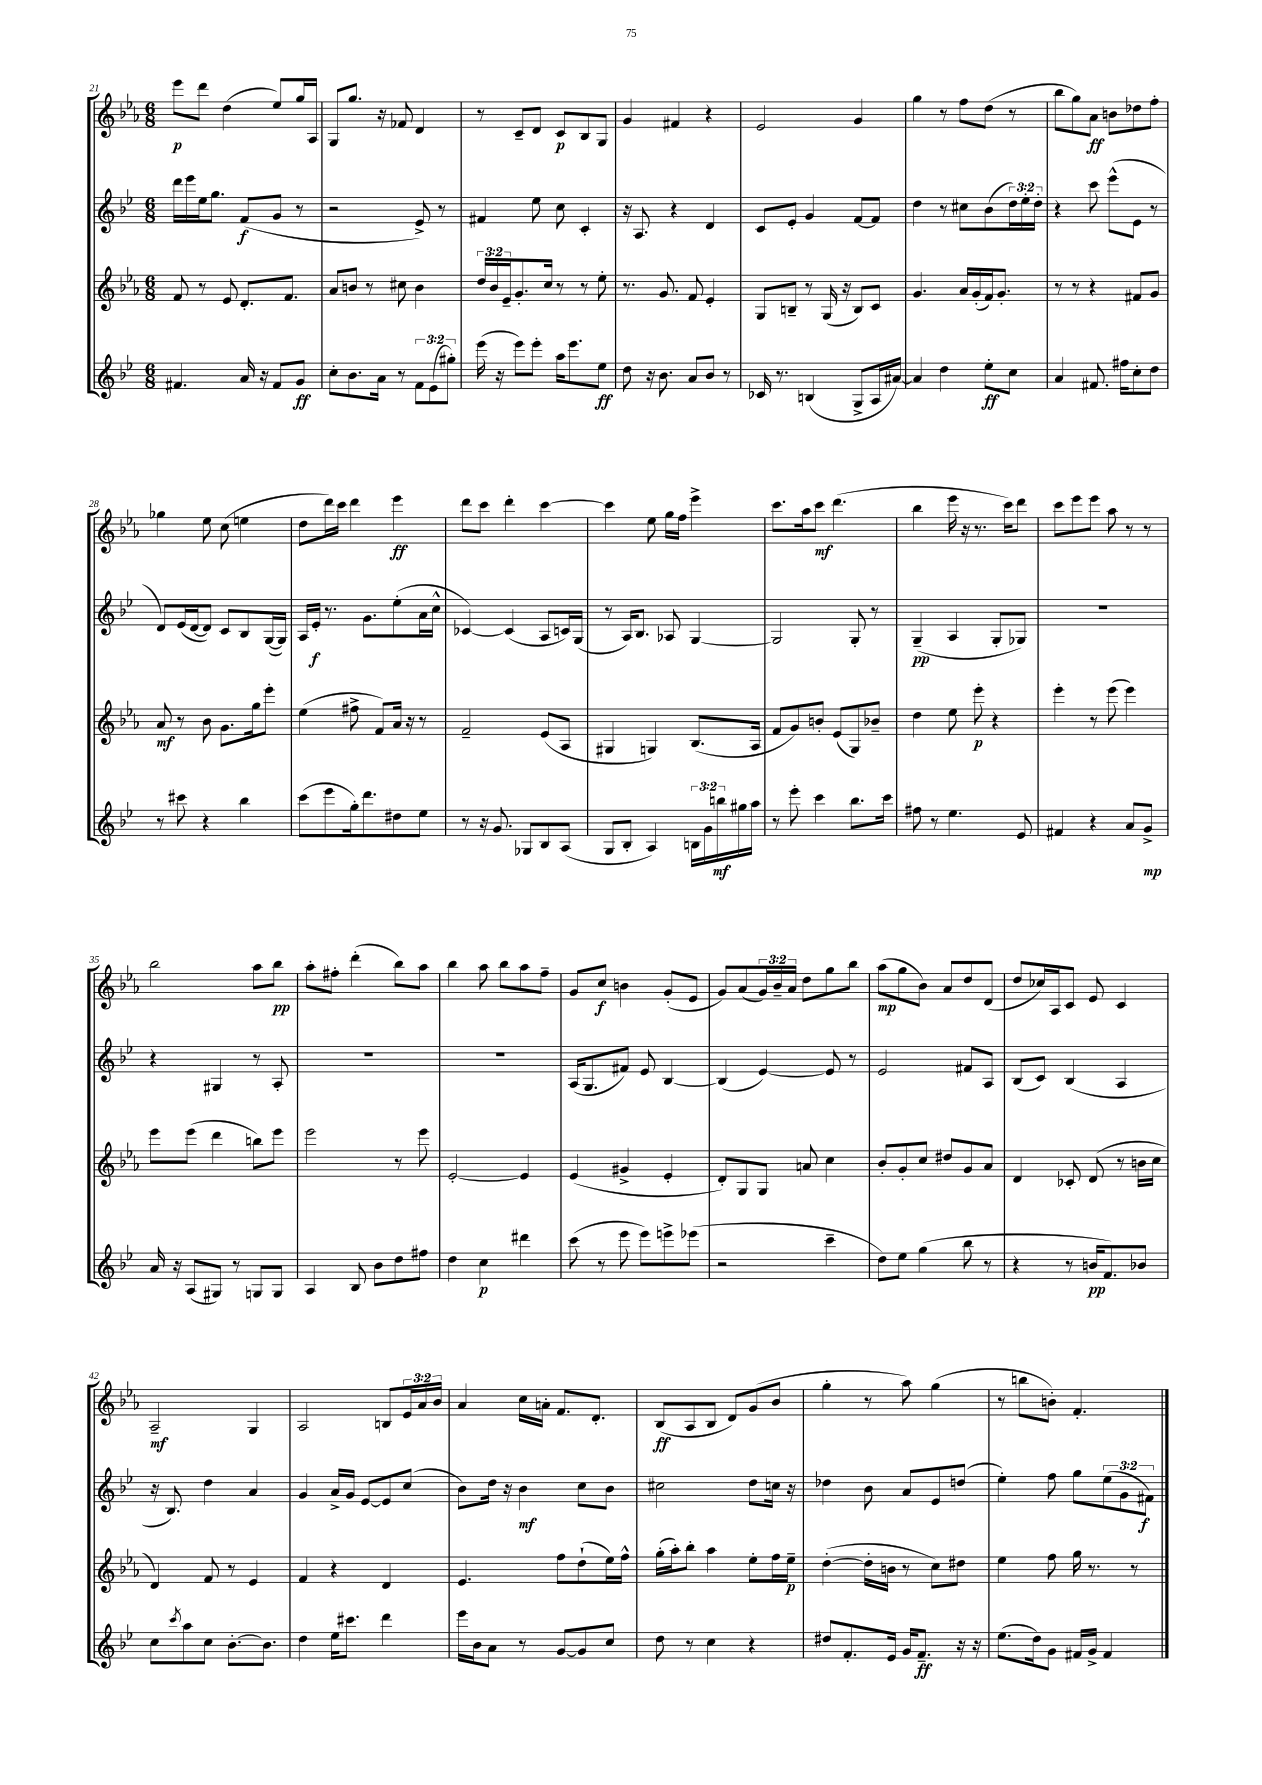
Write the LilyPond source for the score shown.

<<
\new StaffGroup <<
\new Staff = "s0" {
    \clef treble \key ees \major \numericTimeSignature \time 6/8 \override Staff.TupletNumber.text = #tuplet-number::calc-fraction-text
    ees'''8\p d'''8 d''4( ees''8) g''16 aes16 |
    g8 g''8. r16 fes'8 d'4 |
    r8 c'8-- d'8 c'8\p bes8 g8 |
    g'4 fis'4 r4 |
    ees'2 g'4 |
    g''4 r8 f''8 d''8( r8 |
    bes''8 g''8) aes'8\ff b'8 des''8 f''8-. |
    ges''4 ees''8 c''8( e''4 |
    d''8 d'''16) c'''16 d'''4 ees'''4\ff |
    d'''8 c'''8 d'''4-. c'''4~ |
    c'''4 ees''8 g''16 f''16 ees'''4-> |
    c'''8. aes''16 c'''8\mf d'''4.( |
    bes''4 ees'''16 r16 r8. c'''16) d'''8 |
    c'''8 ees'''8 ees'''8 aes''8 r8 r8 |
    bes''2 aes''8 bes''8\pp |
    aes''8-. fis''8-. d'''4-.( bes''8) aes''8 |
    bes''4 aes''8 bes''8 aes''8 f''8-- |
    g'8 c''8\f b'4 g'8-.( ees'8 |
    g'8) aes'8( \tuplet 3/2 { g'16) bes'16-- aes'16 } d''8 g''8 bes''8 |
    aes''8\mp( g''8 bes'8) aes'8 d''8 d'8( |
    d''8 ces''16) aes16 c'8 ees'8 c'4 |
    aes2--\mf g4 |
    aes2 b8 \tuplet 3/2 { ees'16 aes'16 bes'16 } |
    aes'4 c''16 a'16-. f'8. d'8.-. |
    bes8\ff( aes8 bes8 d'8) g'8( bes'8 |
    g''4-. r8 aes''8) g''4( |
    r8 b''8 b'8-.) f'4.-. \bar "|." |
}
\new Staff = "s1" {
    \clef treble \key bes \major \numericTimeSignature \time 6/8 \override Staff.TupletNumber.text = #tuplet-number::calc-fraction-text
    d'''16 ees'''16 ees''16 g''8. f'8\f( g'8 r8 |
    r2 ees'8->) r8 |
    fis'4 ees''8 c''8 c'4-. |
    r16 a8. r4 d'4 |
    c'8 ees'8-. g'4 f'8~ f'8 |
    d''4 r8 cis''8 bes'8( \tuplet 3/2 { d''16) ees''16-. d''16-. } |
    r4 c'''8 ees'''8-^( ees'8 r8 |
    d'8) ees'16( d'16~ d'8) c'8 bes8 g16~( g16) |
    a16 ees'16-.\f r8. g'8. ees''8-.( a'16 c''16-^ |
    ces'4~) ces'4( a8 c'16) g16( |
    r8 a16) bes8. aes8 g4~ |
    g2 g8-. r8 |
    g4--\pp( a4 g8-. ges8) |
    R2. |
    r4 gis4 r8 a8-. |
    R2. |
    R2. |
    a16( g8. fis'8) ees'8 bes4~ |
    bes4( ees'4~) ees'8 r8 |
    ees'2 fis'8 a8 |
    bes8( c'8) bes4( a4 |
    r16 bes8.) d''4 a'4 |
    g'4 a'16-> g'16 ees'8~ ees'8 c''8( |
    bes'8) d''16 r16 bes'4\mf c''8 bes'8 |
    cis''2 d''8 c''16 r16 |
    des''4 bes'8 a'8 ees'8 d''8( |
    ees''4-.) f''8 g''8 \tuplet 3/2 { ees''8( g'8 fis'8\f) } \bar "|." |
}
\new Staff = "s2" {
    \clef treble \key ees \major \numericTimeSignature \time 6/8 \override Staff.TupletNumber.text = #tuplet-number::calc-fraction-text
    f'8 r8 ees'8 d'8.-. f'8. |
    aes'8 b'8 r8 cis''8 b'4 |
    \tuplet 3/2 { d''16 bes'16 ees'16-- } g'8.-. c''16 r8 r8 ees''8-. |
    r8. g'8. f'8 ees'4-. |
    g8 b8-- r8 g16( r16 b8) c'8 |
    g'4. aes'16 g'16-.( f'16) g'8.-. |
    r8 r8 r4 fis'8 g'8 |
    aes'8\mf r8 bes'8 g'8. g''16 ees'''8-. |
    ees''4( fis''8-> f'8) aes'16 r16 r8 |
    f'2-- ees'8( aes8 |
    gis4 g4) bes8.( aes16 |
    f'8 g'8) b'8-. ees'8( g8) bes'8-- |
    d''4 ees''8 ees'''8-.\p r4 |
    ees'''4-. r8 ees'''8( ees'''4) |
    ees'''8 ees'''8( d'''4 b''8) ees'''8 |
    ees'''2 r8 ees'''8 |
    ees'2~-. ees'4 |
    ees'4( gis'4-> ees'4-. |
    d'8-.) g8 g8 a'8 c''4 |
    bes'8-. g'8-. c''8 dis''8 g'8 aes'8 |
    d'4 ces'8-. d'8( r8 b'16 c''16 |
    d'4) f'8 r8 ees'4 |
    f'4 r4 d'4 |
    ees'4. f''8 d''8-!( ees''16) f''16-^ |
    g''16-.( aes''16-.) bes''8-. aes''4 ees''8-. f''16 ees''16--\p |
    d''4~-.( d''16-. b'16 r8 c''8) dis''8 |
    ees''4 f''8 g''16 r8. r8 \bar "|." |
}
\new Staff = "s3" {
    \clef treble \key bes \major \numericTimeSignature \time 6/8 \override Staff.TupletNumber.text = #tuplet-number::calc-fraction-text
    fis'4. a'16 r16 fis'8 g'8\ff |
    c''8-. bes'8. a'16 r8 \tuplet 3/2 { f'8 ees'8( gis''8-.) } |
    ees'''16( r16 ees'''8) ees'''8-. a''16 ees'''8. ees''8\ff |
    d''8 r16 bes'8. a'8 bes'8 r8 |
    ces'16 r8. b4( g8-> a16 ais'16~) |
    ais'4 d''4 ees''8-.\ff c''8 |
    a'4 fis'8. fis''16 c''8-. d''8 |
    r8 cis'''8 r4 bes''4 |
    c'''8( ees'''8 g''16-.) d'''8. dis''8 ees''8 |
    r8 r16 g'8. ges8 bes8 a8( |
    g8 bes8-. a4) \tuplet 3/2 { b16 g'16 b''16\mf } gis''16 a''16 |
    r8 ees'''8-. c'''4 bes''8. c'''16 |
    fis''8 r8 ees''4. ees'8 |
    fis'4 r4 a'8 g'8->\mp |
    a'16 r16 a8( gis8) r8 g8 g8 |
    a4 bes8 bes'8 d''8 fis''8 |
    d''4 c''4\p dis'''4 |
    c'''8( r8 ees'''8 ees'''8) e'''8-> ees'''8( |
    r2 c'''4-- |
    d''8) ees''8 g''4( bes''8 r8 |
    r4 r8 b'16\pp f'8.) bes'8 |
    c''8 \acciaccatura { c'''8 } a''8 c''8 bes'8.~-. bes'8. |
    d''4 ees''16 cis'''8. d'''4 |
    ees'''16 bes'16 a'8 r8 g'8~ g'8 c''8 |
    d''8 r8 c''4 r4 |
    dis''8 f'8.-. ees'16 g'16 f'8.--\ff r16 r16 |
    ees''8.( d''16) g'8 fis'16 g'16-> fis'4 \bar "|." |
}
>>
>>
\layout { \context { \Score currentBarNumber = #21 } }
